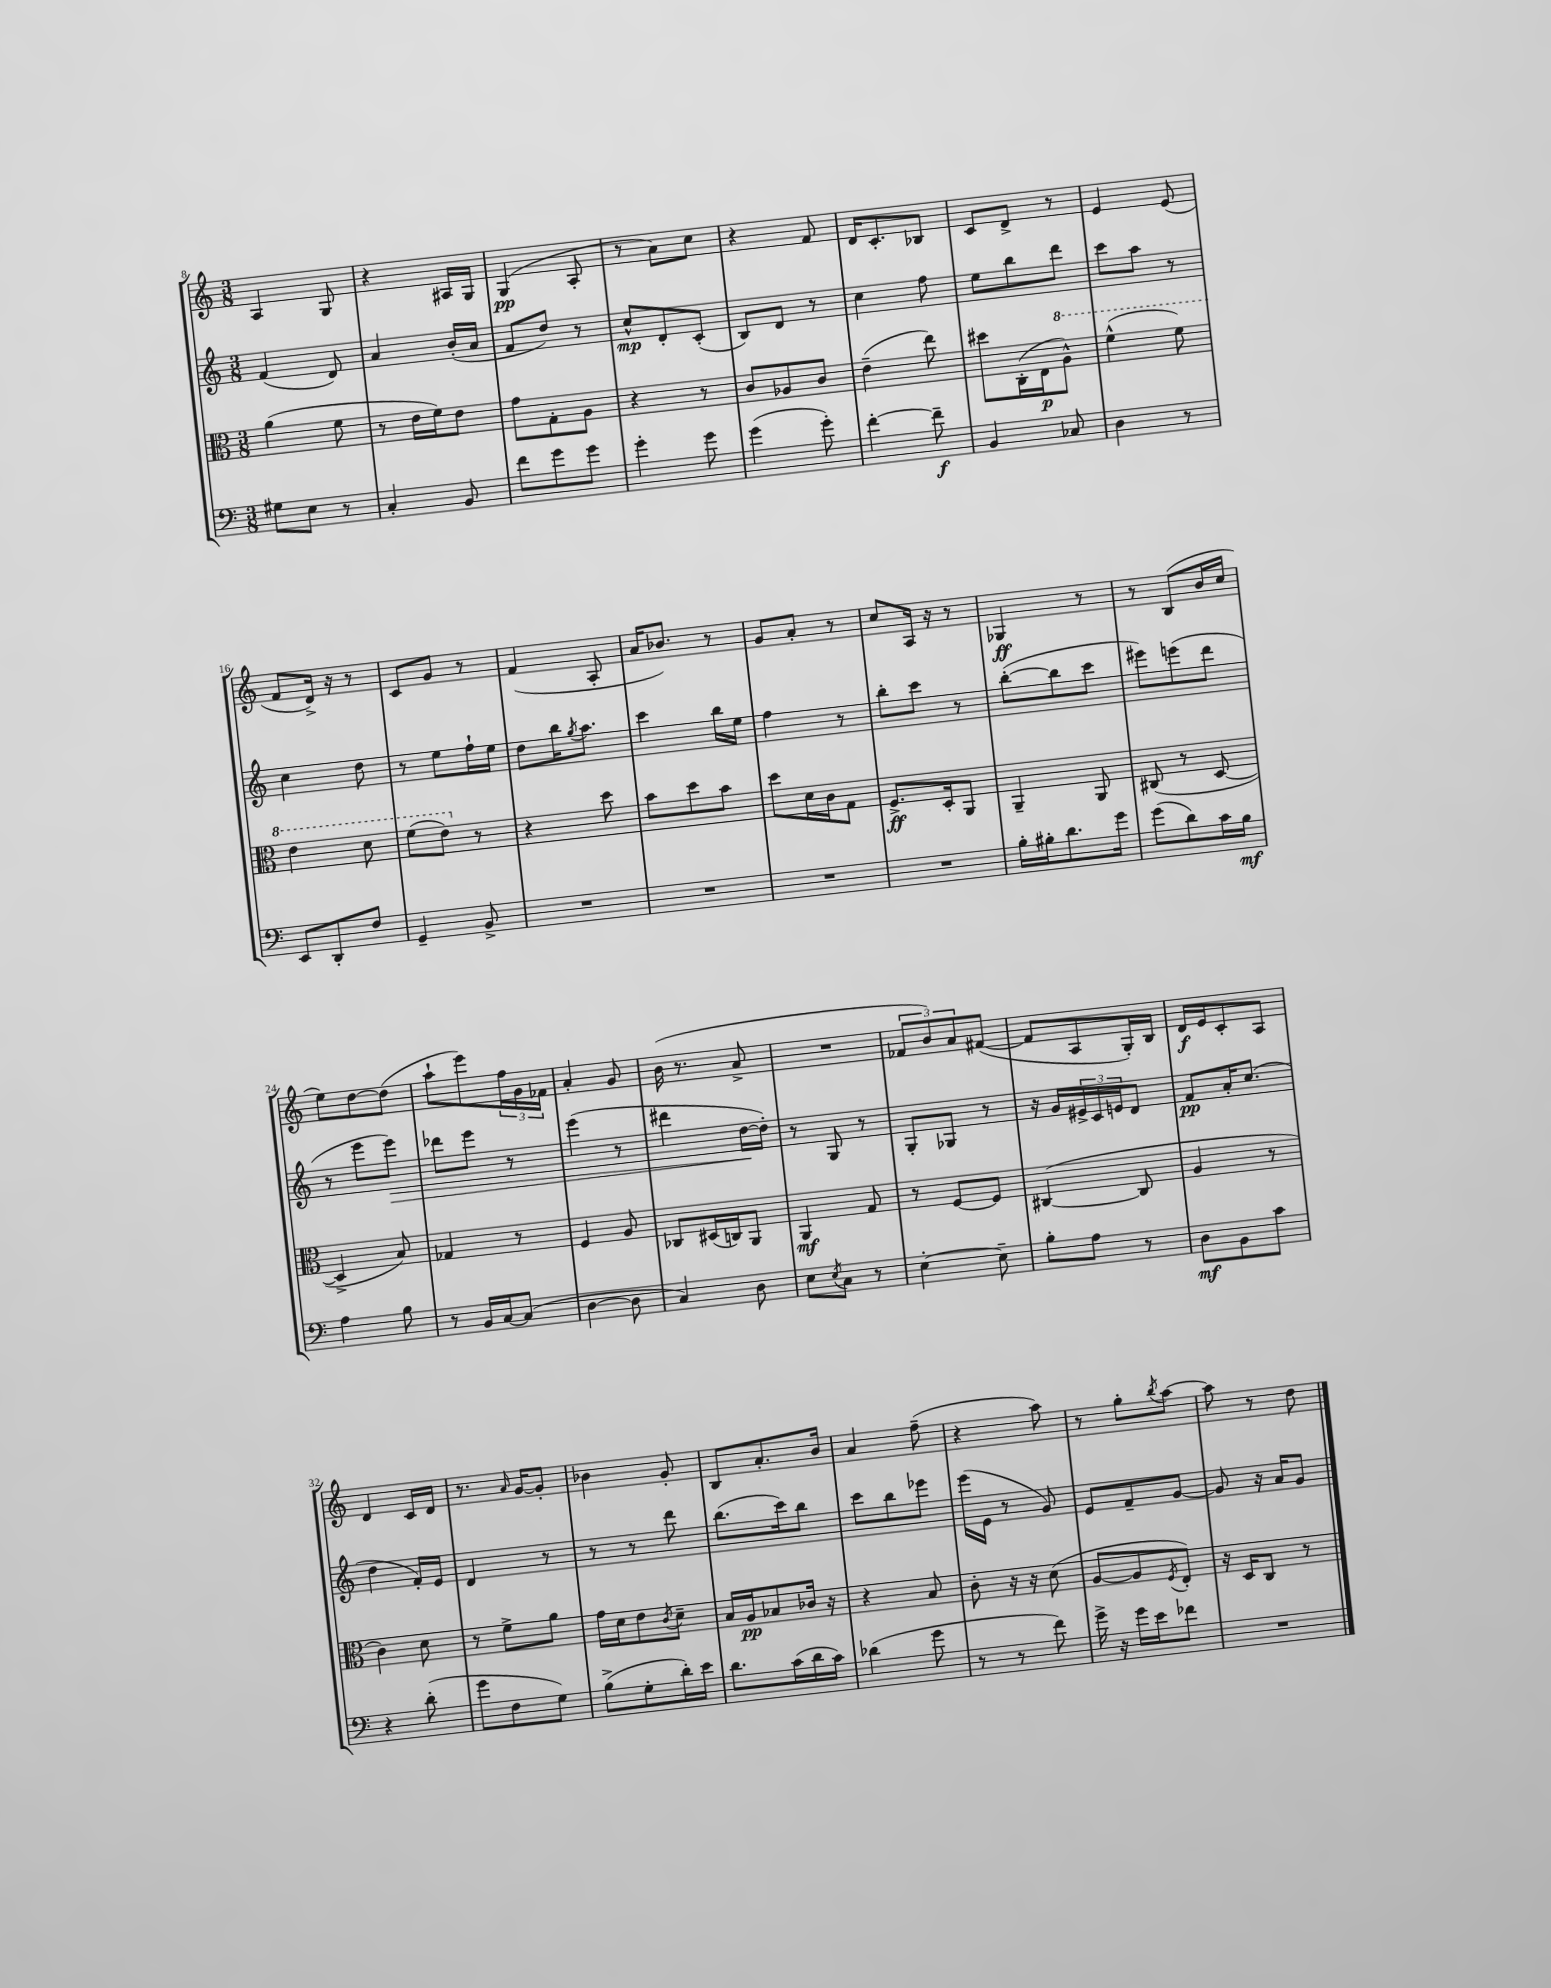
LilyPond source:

<<
\new StaffGroup <<
\new Staff = "s0" {
    \clef treble \key c \major \numericTimeSignature \time 3/8
    a4 g8 |
    r4 ais16 g16 |
    g4\pp( a8-. |
    r8 a'8) c''8 |
    r4 f'8 |
    d'16 c'8.-. bes8 |
    c'8 d'8-> r8 |
    e'4 e'8( |
    f'8 d'16->) r16 r8 |
    c'8 g'8 r8 |
    f'4( a8-. |
    a'16 bes'8.) r8 |
    g'8 a'8-. r8 |
    c''8 a16 r16 r8 |
    ges4\ff r8 |
    r8 b8( b'16 c''16 |
    e''8) d''8~ d''8( |
    a''8-! e'''8) \tuplet 3/2 { f''16 g'16 fes'16 } |
    a'4-. g'8 |
    b'16( r8. a'8-> |
    R4. |
    \tuplet 3/2 { fes'8 b'8) a'8 } fis'8~( |
    fis'8 a8 g16-.) b16 |
    d'16\f e'16 c'8-. a8 |
    d'4 c'16 d'16 |
    r8. \grace { a'16 } g'16~ g'8-. |
    bes'4 g'8-. |
    b8 a'8.-. b'16 |
    a'4 f''8--( |
    r4 a''8) |
    r8 g''8-. \acciaccatura { b''8 } a''8~ |
    a''8 r8 d''8 \bar "|." |
}
\new Staff = "s1" {
    \clef treble \key c \major \numericTimeSignature \time 3/8
    f'4( d'8) |
    a'4 b'16-.( a'16 |
    f'8 d''8) r8 |
    c''8-^\mp d'8-. c'8-.( |
    b8) d'8 r8 |
    c''4 f''8 |
    e''8 b''8 d'''8 |
    c'''8 a''8 r8 |
    c''4 d''8 |
    r8 e''8 f''16-! e''16 |
    d''8 b''16 \acciaccatura { g''8 } a''8. |
    c'''4 b''16 e''16 |
    f''4 r8 |
    b''8-. c'''8 r8 |
    b''8~-.( b''8 c'''8 |
    eis'''8) e'''8( d'''8 |
    r8 e'''8 e'''8\>) |
    des'''8 e'''8 r8 |
    e'''4( r8 |
    dis'''4 d''16~\! d''16-.) |
    r8 g8 r8 |
    g8-. ges8 r8 |
    r16 g'16 \tuplet 3/2 { eis'16-> c'16 e'16 } d'8 |
    f'8\pp a'16-. c''8.( |
    d''4 f'16-.) e'16 |
    d'4 r8 |
    r8 r8 d'''8 |
    b''8.( c'''16) b''8 |
    c'''8 b''8 ees'''8 |
    e'''16( e'16 r8 g'8) |
    e'8 f'8-- g'8~ |
    g'8 r16 a'16 g'8 \bar "|." |
}
\new Staff = "s2" {
    \clef alto \key c \major \numericTimeSignature \time 3/8
    a'4( f'8 |
    r8 e'16 f'16) e'8 |
    g'8 g8-. a8 |
    r4 r8 |
    c'8 aes8 c'8 |
    e'4--( e''8) |
    dis''8 c16-.( e16\p \ottava #1 a'8-^) |
    f''4-^( f''8) |
    e''4 d''8 |
    f''8( e''8) \ottava #0 r8 |
    r4 d''8 |
    b'8 d''8 b'8 |
    d''8 d'16 c'16 g8 |
    f8.->\ff d16-. a,8 |
    a,4-- a,8 |
    cis8( r8 d8~ |
    d4-> b8) |
    ges4 r8 |
    f4 a8 |
    ces8 dis16( c16) a,8 |
    a,4\mf g8 |
    r8 f8~ f8 |
    cis4~( cis8 |
    a4 r8 |
    c'4) d'8 |
    r8 f'8-> a'8 |
    g'16 d'16 e'8 \acciaccatura { c'8 } d'8-- |
    b16 a16\pp bes8 ces'16 r16 |
    r4 b8 |
    c'8-. r16 r16 d'8( |
    a8~ a8 \acciaccatura { f8 } e8-.) |
    r16 d16 c8 r8 \bar "|." |
}
\new Staff = "s3" {
    \clef bass \key c \major \numericTimeSignature \time 3/8
    gis8 e8 r8 |
    c4-. b,8 |
    f'8 g'8 g'8 |
    g'4-. g'8 |
    g'4( g'8-.) |
    f'4~-. f'8--\f |
    b,4 ces8 |
    d4 r8 |
    e,8 d,8-. f8 |
    g,4-- b,8-> |
    R4. |
    R4. |
    R4. |
    R4. |
    b16-. bis16-. d'8. g'16 |
    g'8( d'8) c'16 b16\mf |
    a4 b8 |
    r8 b,16 c16~ c8( |
    d4~ d8 |
    c4) d8 |
    e8 \acciaccatura { e8 } c8 r8 |
    e4~-. e8-- |
    b8-. a8 r8 |
    d8\mf b,8 c'8 |
    r4 d'8-.( |
    g'8 f8 g8) |
    b8->( g8-. d'16-.) e'16 |
    d'8. c'16( d'16 c'16) |
    des'4( g'8 |
    r8 r8 f'8) |
    g'16-> r16 g'16 e'16 fes'8 |
    R4. \bar "|." |
}
>>
>>
\layout { \context { \Score currentBarNumber = #8 } }
